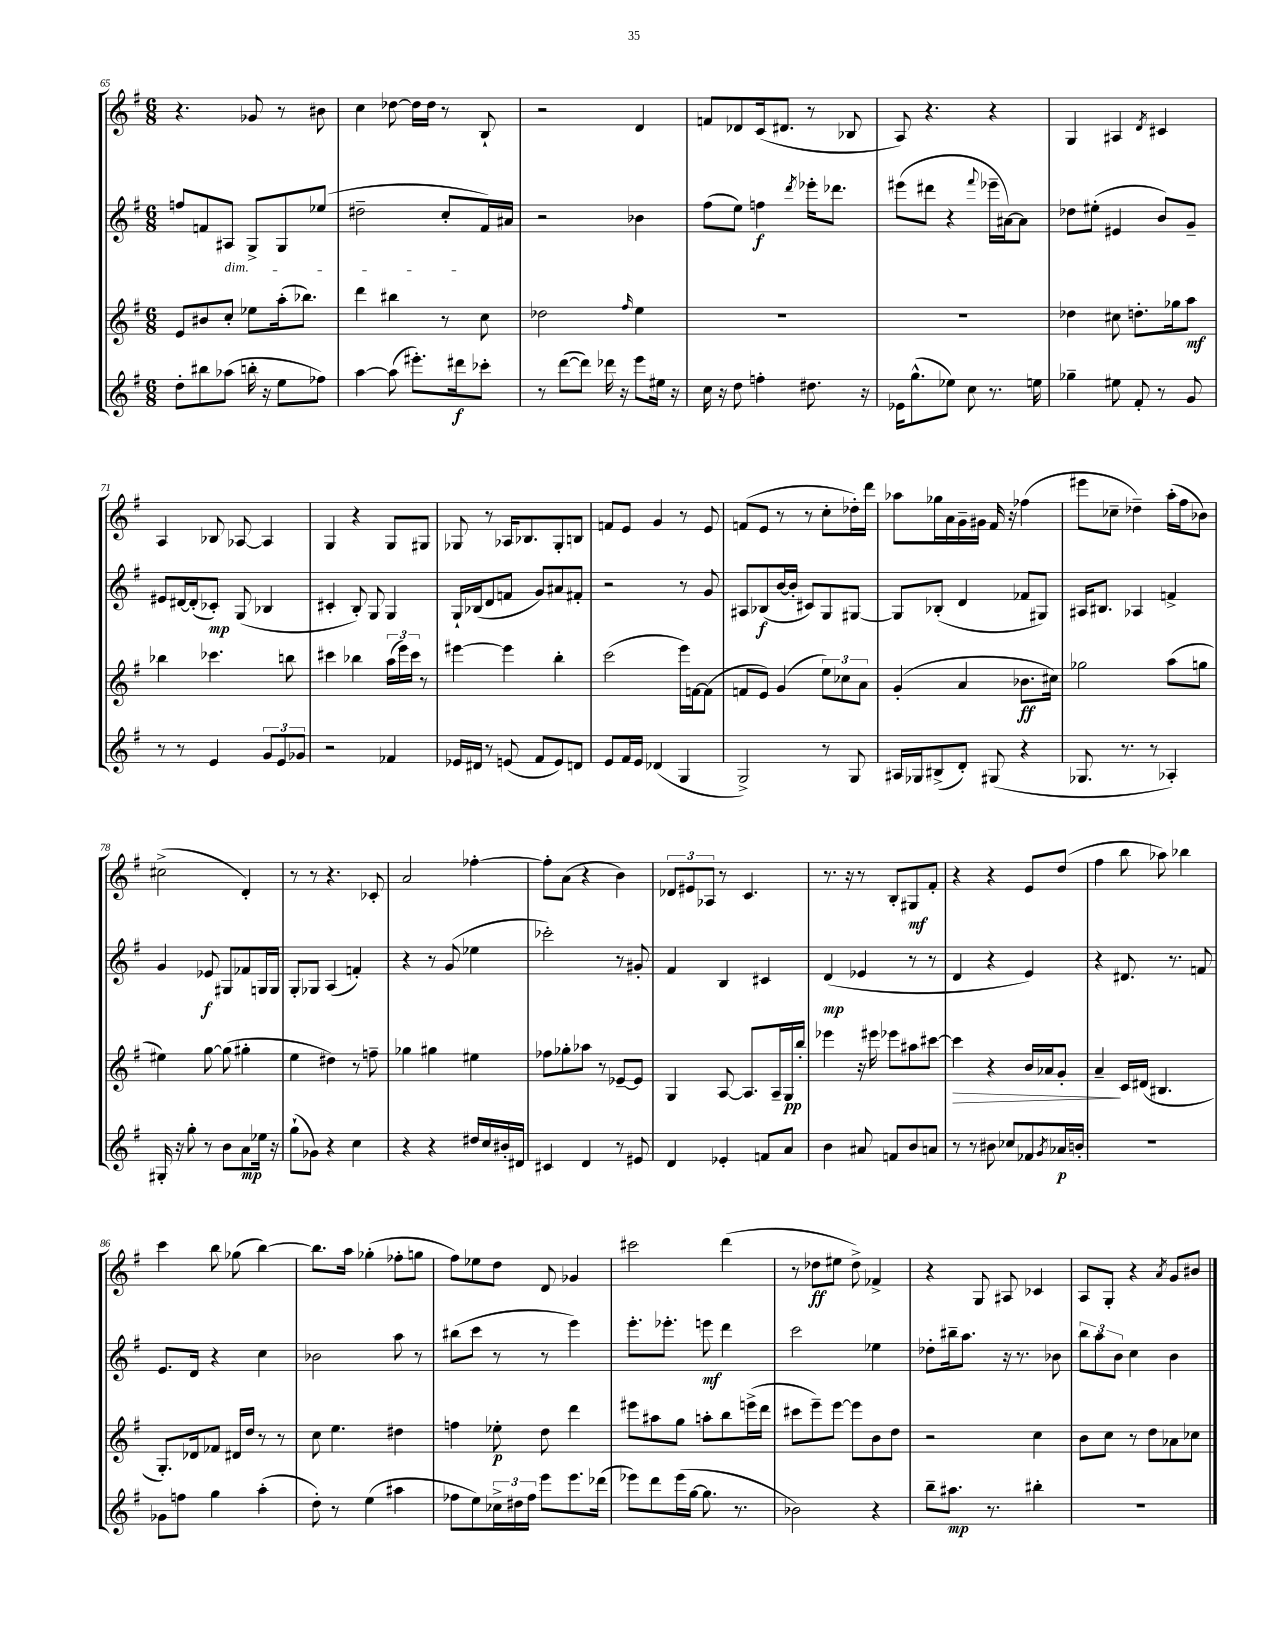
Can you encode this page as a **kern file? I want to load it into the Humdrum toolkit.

**kern	**kern	**kern	**kern
*staff4	*staff3	*staff2	*staff1
*clefG2	*clefG2	*clefG2	*clefG2
*k[f#]	*k[f#]	*k[f#]	*k[f#]
*M6/8	*M6/8	*M6/8	*M6/8
8dd'	8e	8ff	4.r
8bb#	8b#	8f	.
(8aa-	8cc'	8A#	.
16bb'	8ee-	8G^	8g-
16r	.	.	.
8ee	(16aa'	8G	8r
.	8.bb-)	.	.
8ff-)	.	(8ee-	8b#
=	=	=	=
[4aa	4ddd	2dd#~	4cc
(8aa]	4bb#	.	[8dd-
8.eee#')	.	.	16dd-]
.	.	.	16dd-
.	8r	8cc'	8r
16ddd#	.	.	.
8ccc-'	8cc	16f#)	8B`
.	.	16a#	.
=	=	=	=
8r	2dd-	2r	2r
([8ddd	.	.	.
8ddd])	.	.	.
16ddd-	.	.	.
16r	.	.	.
.	16qqff#	.	.
8eee	4ee	4b-	4d
16ee#	.	.	.
16r	.	.	.
=	=	=	=
16cc	2.r	(8ff#	8f
16r	.	.	.
8dd	.	8ee)	8d-
4ff'	.	4ff	(16c
.	.	.	8.d#
.	.	8qddd	.
8.dd#	.	16eee-'	8r
.	.	8.ddd-	.
.	.	.	8B-
16r	.	.	.
=	=	=	=
16e-	2.r	(8eee#	8A)
(8.gg^^	.	.	.
.	.	8ddd#	4.r
8ee-)	.	4r	.
8cc	.	.	.
.	.	8qqfff#	.
8.r	.	16eee-~	4r
.	.	[16a#)	.
.	.	8a#]	.
16ee	.	.	.
=	=	=	=
4gg-~	4dd-	8dd-	4G
.	.	(8ee#'	.
8ee#	8cc#	4e#	4A#
8f#'	8.dd'	.	.
.	.	.	8qd
8r	.	8b)	4c#
.	16gg-	.	.
8g	8aa	8g~	.
=	=	=	=
8r	4bb-	8e#	4A
8r	.	[16d#	.
.	.	(16d#']	.
4e	4.ccc-	8c-')	8B-
.	.	(8G	[8A-
12g	.	4B-	4A-]
12e	.	.	.
.	8bb	.	.
12g-	.	.	.
=	=	=	=
2r	4ccc#	4c#'	4G
.	4bb-	8B')	4r
.	.	8G	.
4f-	(24aa	4G	8G
.	24eee)	.	.
.	24ccc#	.	.
.	8r	.	8G#
=	=	=	=
16e-	[4eee#	16G`	8G-
16d#	.	(16B-	.
8r	.	8d	8r
(8e	4eee#]	8f	16A-
.	.	.	8.B-
8f#	.	8g)	.
8e)	4bb'	8a#	8G-'
8d	.	8f#'	8B
=	=	=	=
8e	(2ccc	2r	8f
16f#	.	.	8e
16e	.	.	.
(4d-	.	.	4g
4G	16eee)	8r	8r
.	[16f	.	.
.	(8f]	8g	8e
=	=	=	=
2G^)	8f	8A#	(8f
.	8e)	(8B-	8e
.	(4g	[16b	8r
.	.	16b']	.
.	.	8c#)	8r
8r	12ee)	8G	8cc'
.	12cc-	.	.
8G	.	[8G#	16dd-')
.	12a	.	.
.	.	.	16ddd
=	=	=	=
16A#	(4g'	8G#]	8aa-
16G-	.	.	.
(8B#^	.	(8B-'	16gg-
.	.	.	16a
8d')	4a	4d	16g~
.	.	.	16g#
(8G#	.	.	16f#
.	.	.	16r
4r	8.b-	8f-	(4ff-
.	.	8G#)	.
.	16cc#)	.	.
=	=	=	=
8.G-	2gg-	16A#	8eee#
.	.	8.B#	.
.	.	.	8cc-~
8.r	.	.	.
.	.	4A-	4dd-~)
8r	.	.	.
4A-')	(8aa	4f^	(16aa'
.	.	.	16ff#
.	8gg	.	8b-)
=	=	=	=
16G#'	4ee#)	4g	(2cc#^
16r	.	.	.
8gg'	.	.	.
8r	[8gg	8e-	.
8b	(8gg]	8G#	.
8a	4gg#'	8f-	4d')
16ee-	.	16G	.
16r	.	16G	.
=	=	=	=
(8gg`	4ee	8G'	8r
8g-)	.	8G-	8r
4r	4dd#)	(4A	4.r
4cc	8r	4f')	.
.	8ff~	.	8c-'
=	=	=	=
4r	4gg-	4r	2a
4r	4gg#	8r	.
.	.	(8g	.
16dd#	4ee#	4ee-	[4ff-'
16cc	.	.	.
16b#'	.	.	.
16d#	.	.	.
=	=	=	=
4c#	8ff-	2ccc-')	8ff-']
.	8gg-'	.	(8a
4d	8aa-	.	4r
.	8r	.	.
8r	[8e-~	8r	4b)
8e#	8e-]	8g#'	.
=	=	=	=
4d	4G	4f#	12d-
.	.	.	12e#
.	.	.	12A-
4e-'	[8A	4B	8r
.	8.A]	.	4.c
8f	.	4c#	.
.	16A~	.	.
8a	16G	.	.
.	16bb'	.	.
=	=	=	=
4b	4eee-	(4d	8.r
.	.	.	16r
8a#	16r	4e-	8r
.	16eee#	.	.
8f	8eee-	.	8B'
8b	8aa#	8r	8G#
8a	[8ccc#	8r	8f#'
=	=	=	=
8r	4ccc#]	4d	4r
8r	.	.	.
8b#	4r	4r	4r
8cc-	.	.	.
8f-	16b	4e)	8e
.	16a-	.	.
8qg	.	.	.
16a-	8g'	.	(8dd
16b'	.	.	.
=	=	=	=
2.r	4a~	4r	4ff#
.	16c	8.d#	8bb
.	(16d#	.	.
.	4.B#	.	8aa-)
.	.	8.r	.
.	.	.	4bb-
.	.	8f	.
=	=	=	=
8g-	8.G')	8.e	4ccc
8ff	.	.	.
.	16d-	16d	.
4gg	8f-	4r	8bb
.	16d#	.	(8gg-
.	16dd	.	.
(4aa'	8r	4cc	[4bb)
.	8r	.	.
=	=	=	=
8dd')	8cc	2b-	8.bb]
8r	4.ee	.	.
.	.	.	16aa
(4ee	.	.	(4gg-'
4aa#	4dd#	8aa	8ff-'
.	.	8r	8gg
=	=	=	=
8ff-	4ff	(8bb#	8ff#)
8ee)	.	8ccc	8ee-
24cc-^	8ee-'	8r	8dd
24dd#	.	.	.
24ff-	.	.	.
8eee	8dd	8r	8d
8.eee	4ddd	4eee)	4g-
(16ddd-	.	.	.
=	=	=	=
8eee-)	8eee#	8.eee'	2ccc#
8ddd	8aa#	.	.
.	.	8.eee-'	.
(16eee-	8gg	.	.
[16gg	.	.	.
8.gg]	8aa'	8eee	.
.	8bb	4ddd	(4ddd
8.r	.	.	.
.	(16eee^	.	.
.	16ddd	.	.
=	=	=	=
2b-)	8ccc#	2ccc	8r
.	8eee~)	.	8dd-
.	[8eee	.	8ee#
.	8eee]	.	8dd-^)
4r	8b	4ee-	4f-^
.	8dd	.	.
=	=	=	=
8bb~	2r	8dd-'	4r
8.aa#	.	16bb#~	.
.	.	8.aa	.
.	.	.	8G
8.r	.	.	.
.	.	16r	8A#
.	.	8.r	.
4bb#'	4cc	.	4c-
.	.	8b-	.
=	=	=	=
2.r	8b	12bb	8A
.	.	12aa	.
.	8cc	.	8G'
.	.	12b	.
.	8r	4cc	4r
.	8dd	.	.
.	.	.	8qa
.	8a-	4b	8g
.	8cc-	.	8b#
==	==	==	==
*-	*-	*-	*-
